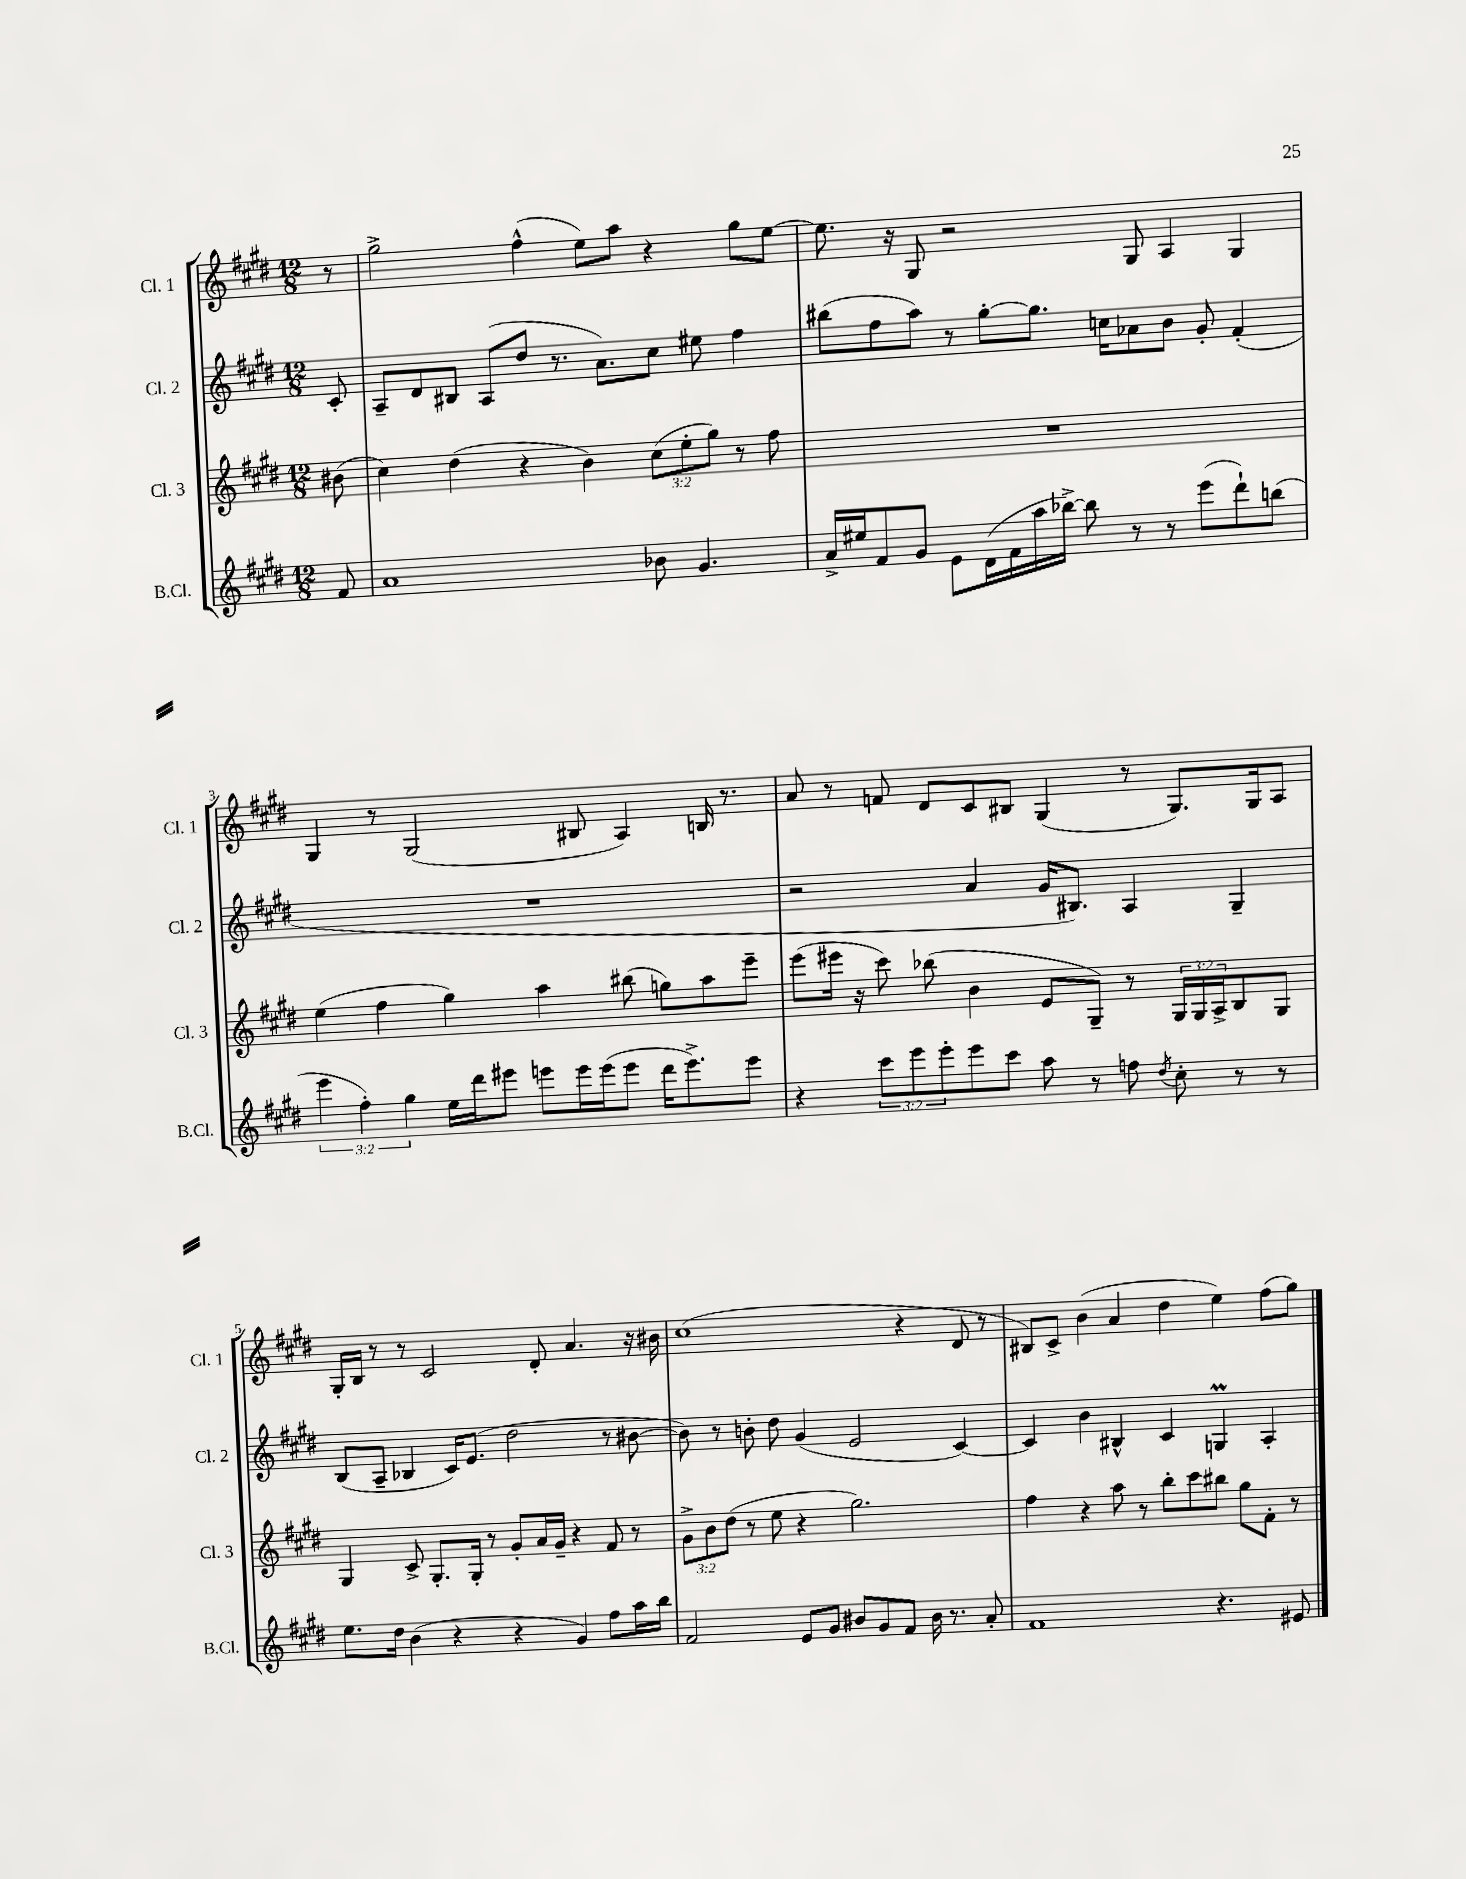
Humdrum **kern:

**kern	**kern	**kern	**kern
*staff4	*staff3	*staff2	*staff1
*clefG2	*clefG2	*clefG2	*clefG2
*k[f#c#g#d#]	*k[f#c#g#d#]	*k[f#c#g#d#]	*k[f#c#g#d#]
*M12/8	*M12/8	*M12/8	*M12/8
8f#	(8b#	8c#'	8r
=	=	=	=
1a	4cc#)	8A~	2gg#^
.	.	8d#	.
.	(4dd#	8B#	.
.	.	(8A	.
.	4r	8dd#	(4ff#^^
.	.	8.r	.
.	4b)	.	8ee)
.	.	8.a)	.
.	.	.	8aa
8b-	(12cc#	8cc#	4r
.	12ee'	.	.
4.g#	.	8ee#	.
.	12gg#)	.	.
.	8r	4ff#	8gg#
.	8ff#	.	[8ee
=	=	=	=
16a^	1.r	(8bb#	8.ee]
16ee#	.	.	.
8f#	.	8ff#	.
.	.	.	16r
8g#	.	8aa)	8G#
8e	.	8r	2r
(16d#	.	[8gg#'	.
16f#	.	.	.
16aa	.	8.gg#]	.
[16bb-^)	.	.	.
8bb-]	.	.	.
.	.	16cc	.
8r	.	8a-	8G#
8r	.	8b	4A
(8eee	.	8g#'	.
8ddd#`)	.	(4f#'	4G#
(8bb	.	.	.
=	=	=	=
6eee	(4ee	1.r	4G#
6ff#')	.	.	.
.	4ff#	.	8r
6gg#	.	.	.
.	.	.	(2G#
16ee	4gg#)	.	.
16ddd#	.	.	.
8eee#	.	.	.
8eee	4aa	.	.
16eee	.	.	8B#
(16eee	.	.	.
8eee	(8bb#	.	4A)
16ddd#	8gg)	.	.
8.eee^)	.	.	.
.	8aa	.	16B
.	.	.	8.r
8eee	8eee~	.	.
=	=	=	=
4r	(8eee	2r	8a
.	16eee#	.	8r
.	16r	.	.
12ccc#	8ccc#)	.	8f
12eee	.	.	.
.	(8bb-	.	8d#
12eee'	.	.	.
8eee	4b	4a	8c#
8ccc#	.	.	8B#
8aa	8e	16g#	(4G#
.	.	8.B#)	.
8r	8G#~)	.	.
8ff	8r	4A	8r
8qdd#	.	.	.
8cc#'	24G#	.	8.G#)
.	24G#	.	.
.	24A^	.	.
8r	8B	4G#~	.
.	.	.	16G#
8r	8G#	.	8A
=	=	=	=
8.ee	4G#	(8B	16G#'
.	.	.	16B
.	.	8A~	8r
16dd#	.	.	.
(4b	8c#^	4B-	8r
.	8.G#'	.	2c#
4r	.	16c#)	.
.	16G#'	(8.e	.
.	8r	.	.
4r	8g#'	2dd#	.
.	16a	.	8d#'
.	16g#~	.	.
4g#)	4r	.	4.a
8ff#	8f#	8r	.
16aa	8r	[8b#	16r
16bb	.	.	16b#
=	=	=	=
2f#	12g#^	8b#])	(1cc#
.	12b	.	.
.	.	8r	.
.	(12dd#	.	.
.	8r	8b'	.
.	8ee	8dd#	.
8e	4r	(4g#	.
8g#	.	.	.
8b#	2.gg#)	2e	.
8g#	.	.	.
8f#	.	.	4r
16b#	.	.	.
8.r	.	.	.
.	.	[4c#)	8d#
8a'	.	.	8r
=	=	=	=
1f#	4ff#	4c#]	8B#)
.	.	.	8c#^
.	4r	4b	(4b
.	8aa	4B#^^	4a
.	8r	.	.
.	8bb'	4c#	4dd#
.	8ccc#	.	.
4.r	8bb#	4G	4ee)
.	8gg#	.	.
.	8f#'	4A'	(8ff#
8e#	8r	.	8gg#)
==	==	==	==
*-	*-	*-	*-
